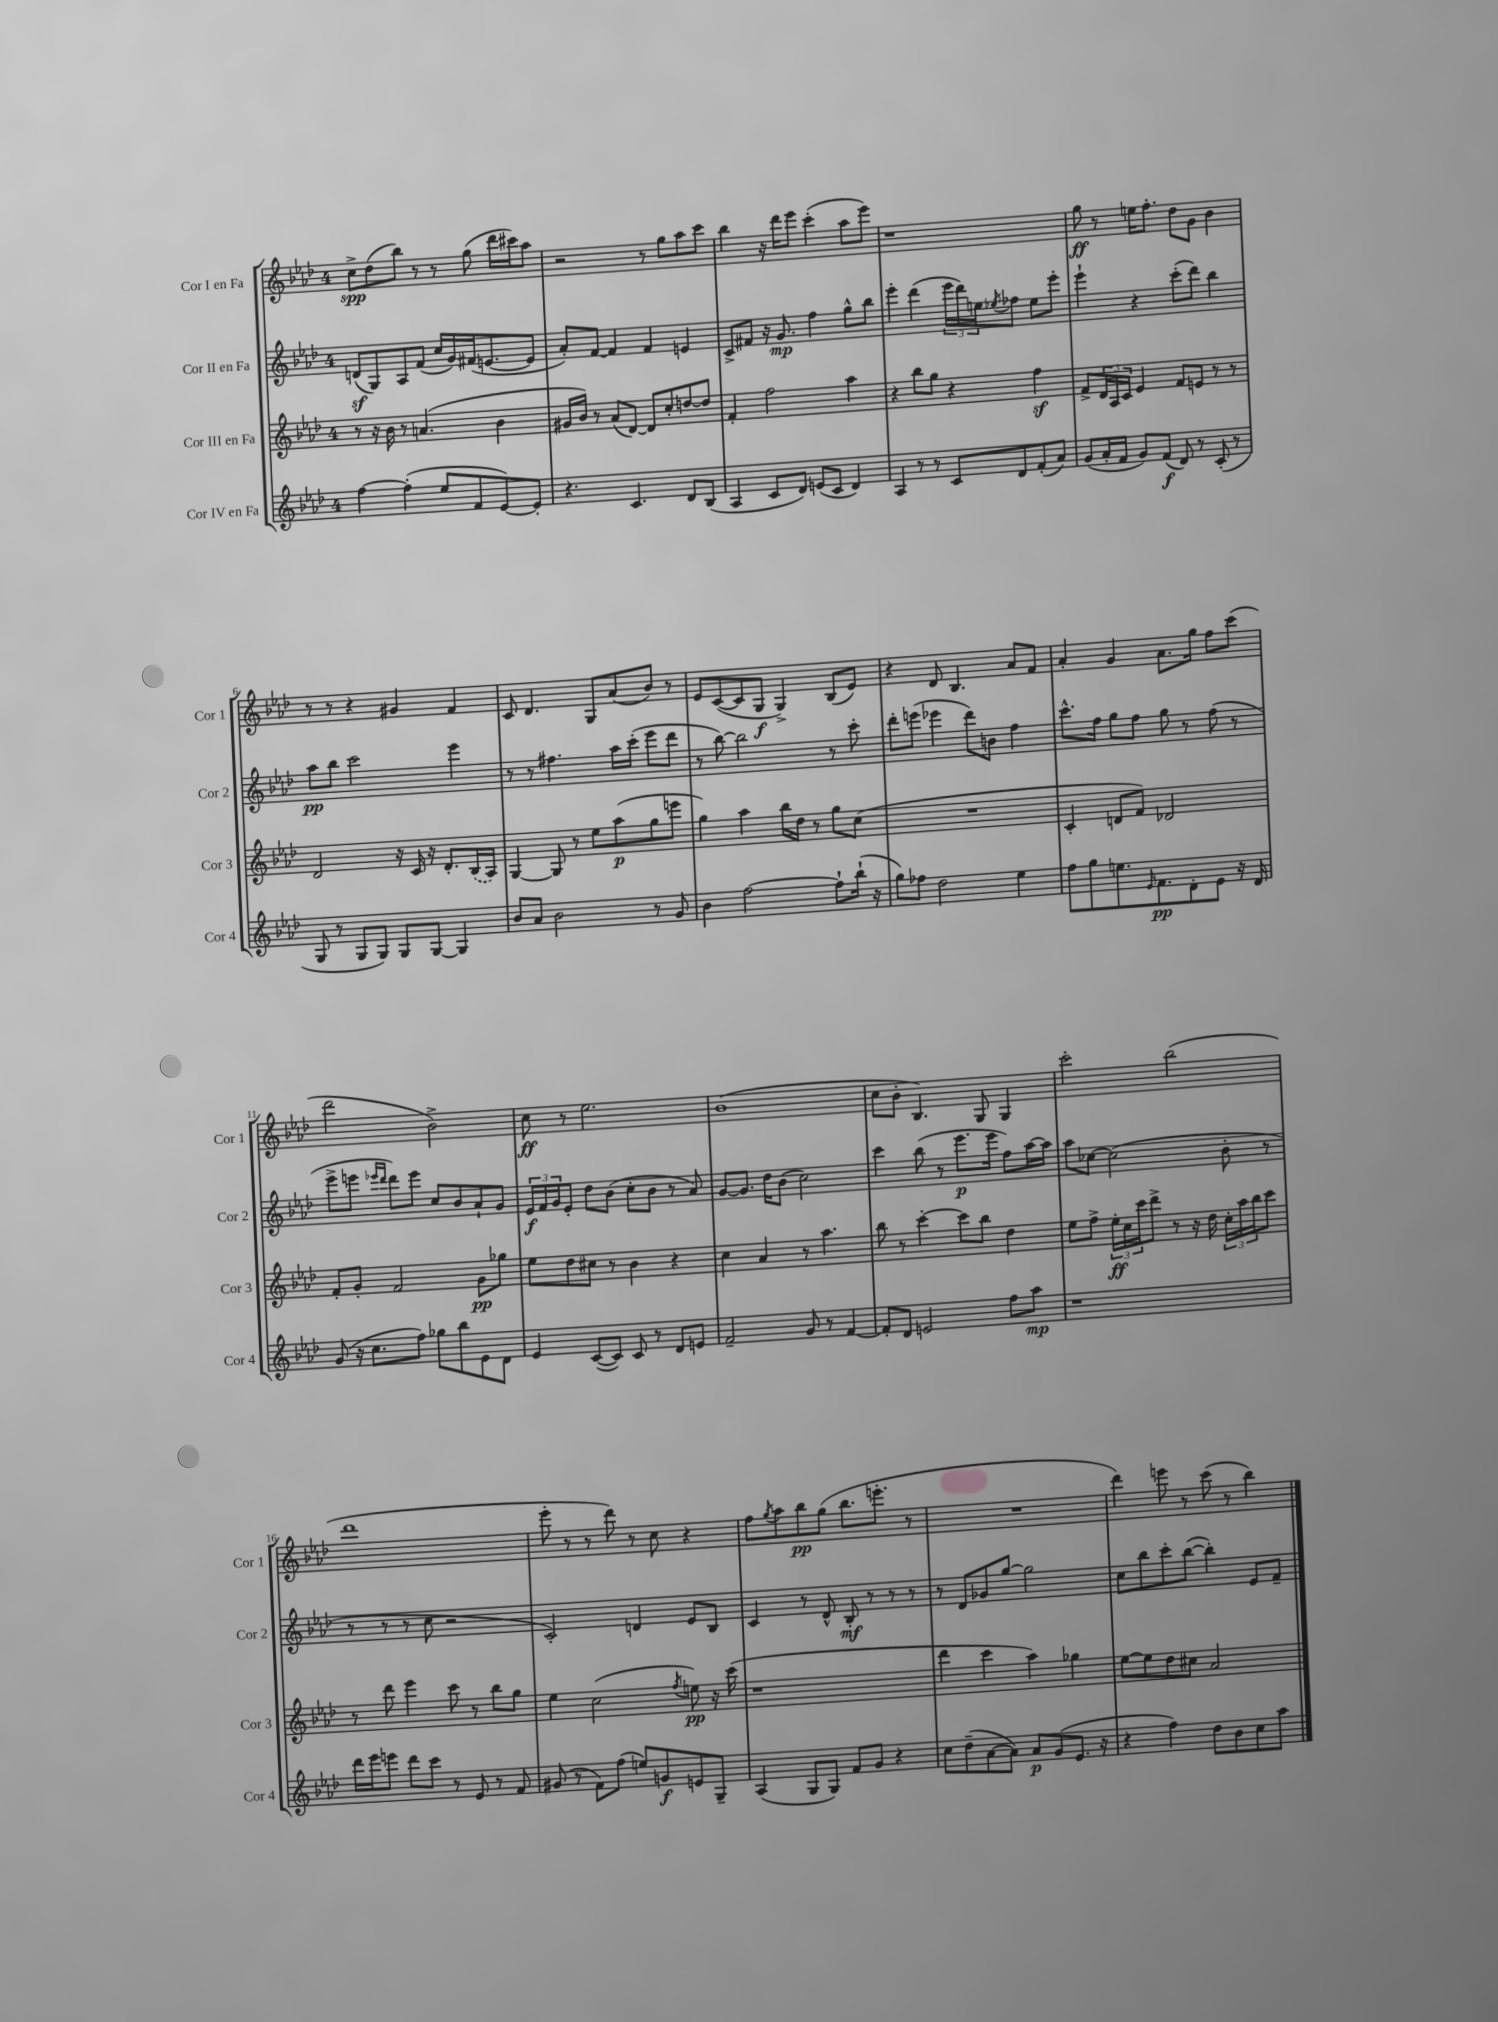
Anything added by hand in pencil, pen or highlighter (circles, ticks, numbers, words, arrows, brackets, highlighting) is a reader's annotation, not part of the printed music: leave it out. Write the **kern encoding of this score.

**kern	**kern	**kern	**kern
*staff4	*staff3	*staff2	*staff1
*clefG2	*clefG2	*clefG2	*clefG2
*k[b-e-a-d-]	*k[b-e-a-d-]	*k[b-e-a-d-]	*k[b-e-a-d-]
*M4/4	*M4/4	*M4/4	*M4/4
[4ff	8r	(8d	8cc^
.	16r	8G)	(8dd-
.	16b-	.	.
(4ff']	8r	8A-	8bb-)
.	(4.a	(8f	8r
8ee-	.	16cc	8r
.	.	16g)	.
8f	.	(16f#	(8gg
.	.	[8.e	.
[8e-)	4b-	.	16ddd-
.	.	.	16ccc#)
8e-']	.	8e]	8aa-
=	=	=	=
4.r	16g#	8a-')	2r
.	16b-)	.	.
.	8r	[8f	.
.	(8a-	4f]	.
4.c	[8d-)	.	.
.	8d-]	4f	8r
.	8cc'	.	8gg
8d-	[8dd	4e	8aa-
(8B-	8dd]	.	8ccc
=	=	=	=
4A-	4f'	8c^	4bb-
.	.	8f#	.
8c	2ff	16r	16r
.	.	8.g	16ddd-
8d-)	.	.	8eee-
(8e	.	4ff	(4ccc'
8c	.	.	.
4d-)	4aa-	8gg^^	8aa-
.	.	8bb-	8eee-)
=	=	=	=
4A-	4r	4eee-'	1r
8r	8bb-	(4ddd-	.
8r	8gg	.	.
8c	4r	24eee-	.
.	.	24ddd-)	.
.	.	24ee	.
.	.	8qee-	.
8d-	.	8ff-	.
(8f'	4ff	8ee-	.
8a-)	.	8eee-'	.
=	=	=	=
(8g	8f^	4eee-`	8gg
16a-'	24d-	.	8r
.	24A-	.	.
16f	.	.	.
.	24c	.	.
8g)	4e-	4r	16ee
.	.	.	8.ff'
(8f	.	.	.
8d-)	8f	(8ccc'	8dd-
8r	8e	8ddd-)	8g
(8c'	8r	4bb-	4b-
8r	8r	.	.
=	=	=	=
8G	2d-	8aa-	8r
8r	.	8bb-	8r
8G	.	2ccc	4r
8G)	.	.	.
8G	16r	.	4g#
.	16c	.	.
[8G	16r	.	.
.	8.d-'	.	.
4G]	.	4eee-	4f
.	(16B-	.	.
.	16A-)	.	.
=	=	=	=
8b-	[4G	8r	8c
8a-	.	8r	4.d-
2b-	8G]	4.ff#	.
.	8r	.	.
.	8ee-	.	8G
.	(8aa-	16aa-	(8a-
.	.	(16ccc'	.
8r	8gg	8eee-	8b-)
8g	8eee	8ddd-	8r
=	=	=	=
4b-	4gg)	8r	8e-
.	.	[8bb-)	([8c
[2ff	4aa-	2bb-]	8c]
.	.	.	8G
.	16bb-	.	4G^)
.	16dd-	.	.
.	8r	.	.
8ff`]	8gg	8r	(8B-
(16bb-`	(8cc	8ccc'	8e-)
16r	.	.	.
=	=	=	=
8gg)	1r	8ddd-'	4r
8ff-	.	(8eee	.
2dd-	.	4eee-	8d-
.	.	.	4.B-
.	.	8ddd-)	.
.	.	8b	.
4ee-	.	4ff	8a-
.	.	.	8f
=	=	=	=
8ff	4c'	8.ccc^^	4a-'
8gg	.	.	.
.	.	16ff	.
8.ee	8d	8gg	4g
.	8f)	8ff	.
16qqe-	.	.	.
8.f	.	.	.
.	2d-	8gg	8.a-
8d-'	.	8r	.
.	.	.	16gg
8e-	.	(8ff	8ff
16r	.	8r	(8ccc
16d-	.	.	.
=	=	=	=
(8g	8f'	8eee-^	2ddd-
16r	8g'	8eee	.
8.cc	.	.	.
.	.	16qqeee-	.
.	.	16qqddd-	.
.	2f	8ddd-)	.
8ff)	.	8eee-	.
8gg-	.	8cc	2b-^)
8bb-	.	8b-	.
8e-	8g	8a-`	.
8d-	8gg-	8g	.
=	=	=	=
4e-	8ee-	24e-	8cc
.	.	24f	.
.	.	24g	.
.	8dd-	8e-'	8r
([8c	8cc#	8dd-	2.ee-
8c])	8r	(8b-	.
8c	4b-	8cc'	.
8r	.	8b-	.
8d-	4r	8r	.
8e	.	8a-)	.
=	=	=	=
2f~	4cc	[8g	(1b-
.	.	8.g]	.
.	4a-	.	.
.	.	16dd-	.
.	.	(8b-	.
8g	8r	2cc)	.
8r	4.aa-	.	.
[4f	.	.	.
=	=	=	=
8f']	8bb-	4ccc	8cc
8d-	8r	.	8b-'
2e	[4ccc'	(8bb-	4.B-)
.	.	8r	.
.	8ccc]	8.eee-	.
.	8bb-	.	8G
.	.	16eee-	.
8ff	4dd-	8ff)	4G
8aa-	.	[16aa-	.
.	.	16aa-]	.
=	=	=	=
1r	8ee-	8aa-	2ccc'
.	8ff^	[8cc-	.
.	24ee-'	(2cc-]	.
.	24cc	.	.
.	24ccc	.	.
.	8ddd-^	.	.
.	8r	.	(2bb-
.	16r	.	.
.	16dd-	.	.
.	24cc'	8b-'	.
.	24aa-	.	.
.	24bb-	.	.
.	8ccc	8r	.
=	=	=	=
16ddd-	8r	8r	1ddd-
16eee-	.	.	.
8eee	8ddd-	8r	.
8ddd-	4eee-	8r	.
8ccc	.	8cc	.
8r	8ccc	2r	.
8e-	8r	.	.
8r	8bb-	.	.
8f	8gg	.	.
=	=	=	=
(8g#	4ee-	2c')	8eee-'
8r	.	.	8r
8f)	(2cc	.	8r
(8ff	.	.	8ddd-)
8ee)	.	4d	8r
8g	.	.	8cc
.	8qff	.	.
8e	8ee)	8e-	4r
8G~	16r	8B-	.
.	(16ccc	.	.
=	=	=	=
(4A-	1r	4c	8ff
.	.	.	8qgg
.	.	.	8aa-
8G	.	8r	8bb-
8G)	.	8d-^^	(8gg
8f	.	8B-'	8.bb-
8g	.	8r	.
.	.	.	8.eee'
4r	.	8r	.
.	.	8r	8r
=	=	=	=
8cc	4ddd-	8r	1r
(8dd-~	.	8d-	.
[8a-	4ccc	8g-	.
8a-])	.	[8gg	.
8a-	4aa-)	2gg]	.
(8g	.	.	.
8.e-	4gg-	.	.
16r	.	.	.
=	=	=	=
4r	[8ee-	8cc	4ddd-)
.	8ee-]	8bb-	.
4ff)	8dd-	8ccc'	8eee
.	8cc#	([8bb-	8r
8dd-	2a-	4bb-'])	(8ccc
8b-	.	.	8r
8cc	.	8e-	4bb-)
8aa-	.	8f~	.
==	==	==	==
*-	*-	*-	*-
